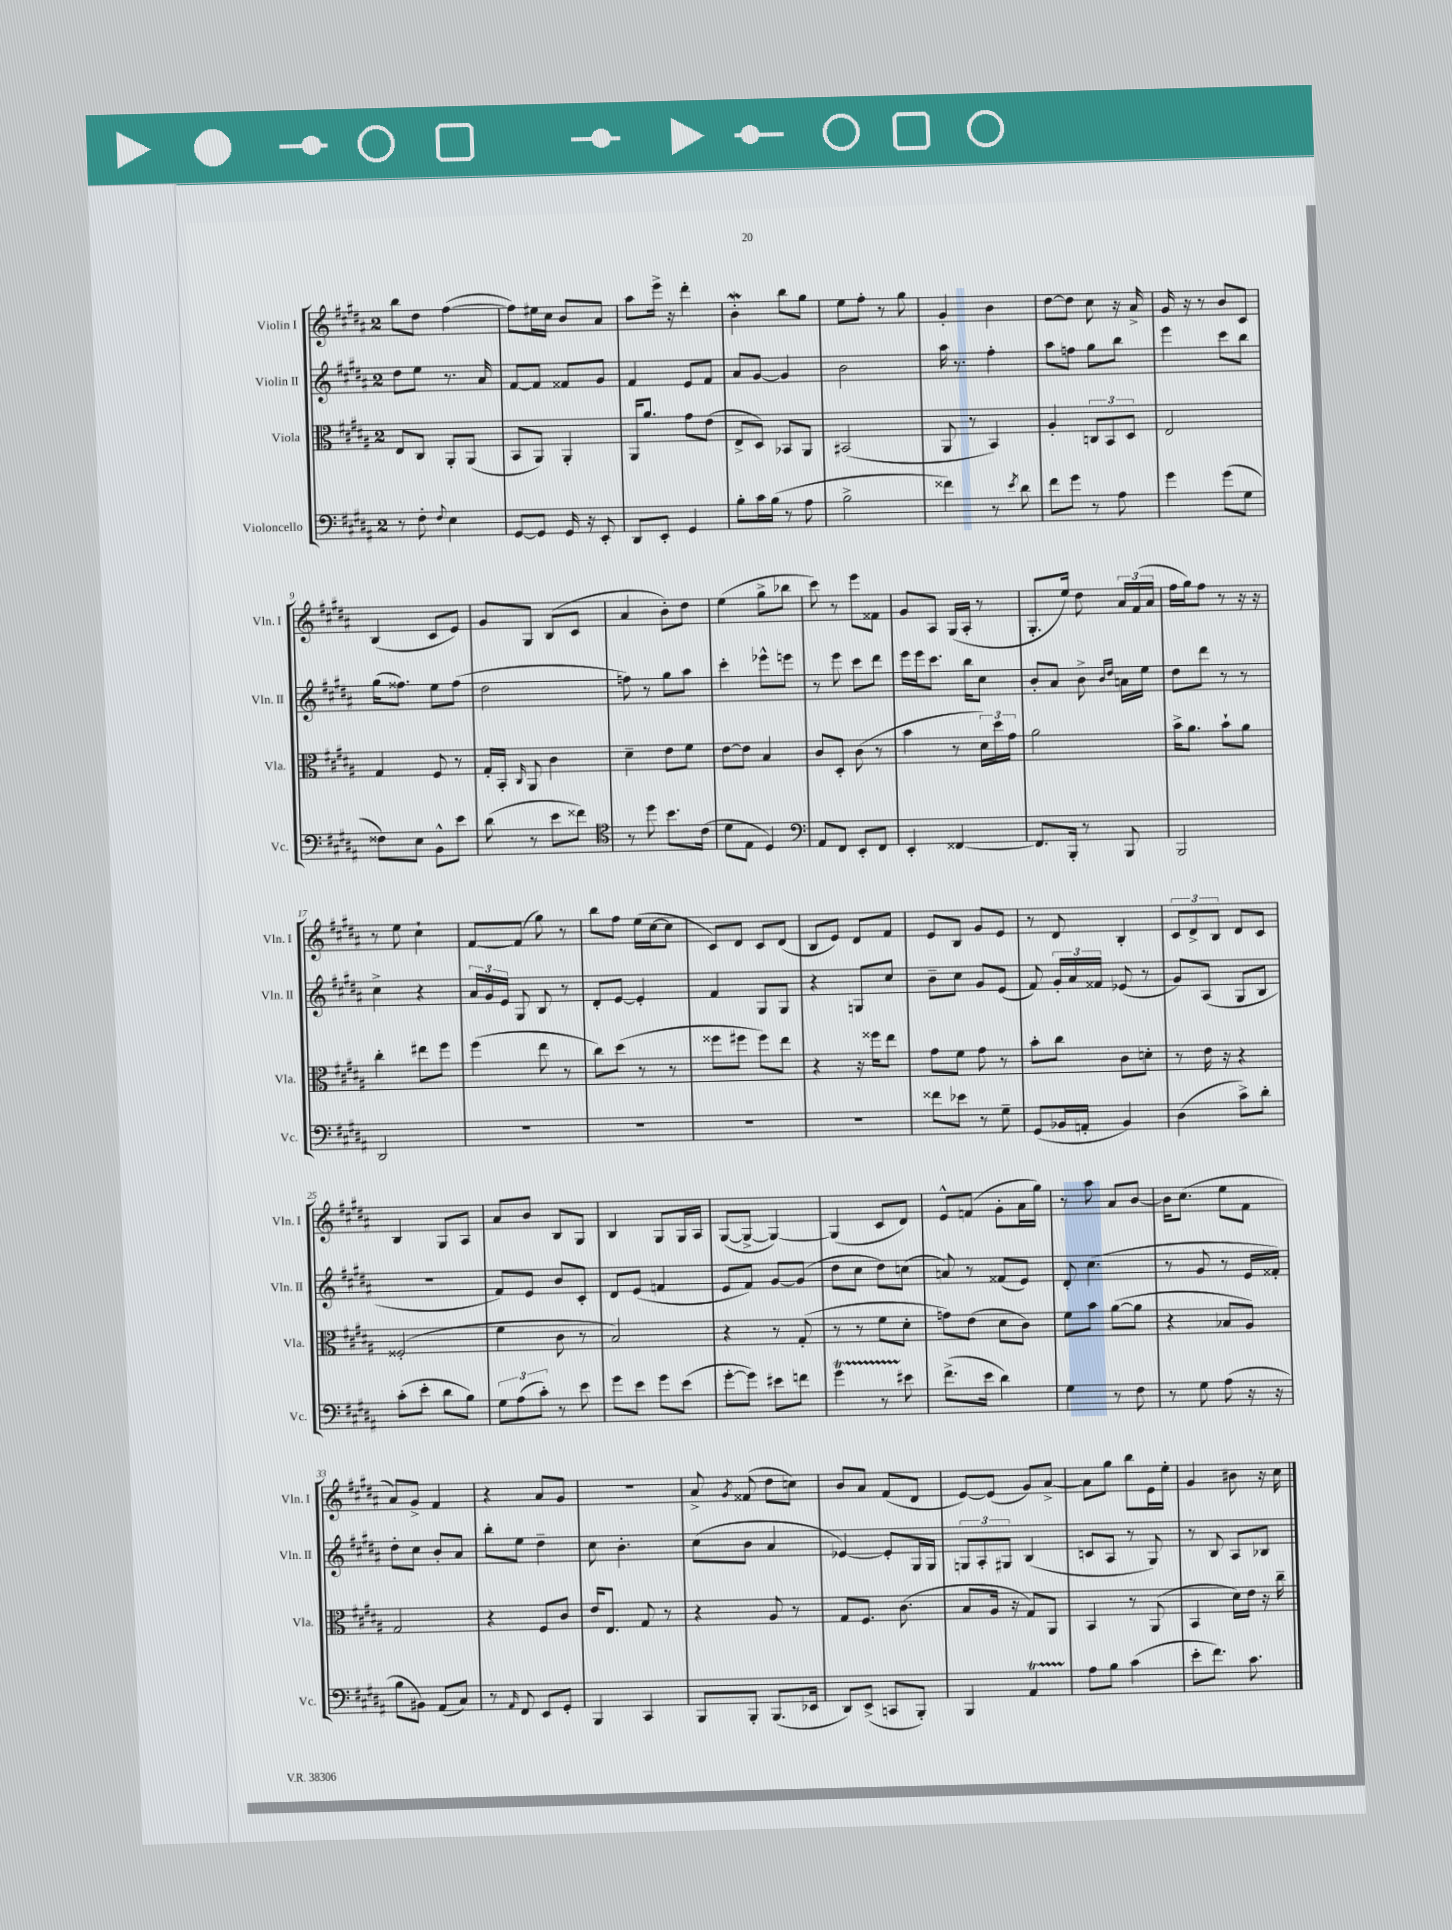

**kern	**kern	**kern	**kern
*part4	*part3	*part2	*part1
*staff4	*staff3	*staff2	*staff1
*I"Violoncello	*I"Viola	*I"Violin II	*I"Violin I
*I'Vc.	*I'Vla.	*I'Vln. II	*I'Vln. I
*clefF4	*clefC3	*clefG2	*clefG2
*k[f#c#g#d#a#]	*k[f#c#g#d#a#]	*k[f#c#g#d#a#]	*k[f#c#g#d#a#]
*M2/4	*M2/4	*M2/4	*M2/4
=1	=1	=1	=1
8r	8E/L	8dd#\L	8bb\L
8F#'\	8C#/J	8ee\J	8dd#\J
8qqF#/	.	.	.
4E\	8AA#'/L	8.r	([4ff#\
.	(8AA#/J	.	.
.	.	16a#/	.
=2	=2	=2	=2
[8GG#/L	8BB/L	[8f#/L	8ff#\L])
8GG#/J]	8AA#/J)	8f#/J]	16ee#X\L
.	.	.	16cc#\JJ
16GG#/	4AA#'/	8f##X/L	8b/L
16r	.	.	.
8EE'/	.	8g#/J	8a#/J
=3	=3	=3	=3
8DD#/L	16AA#/KL	4f#/	8aa#\L
.	8.a#/J	.	.
8EE'/J	.	.	16eee^\Jk
.	.	.	16r
4GG#/	8g#\L	8e/L	4ddd#'\
.	(8e\J	8f#/J	.
=4	=4	=4	=4
8B'\L	8E^/L	8a#/L	4bw'\
16c#\L	8D#/J)	[8g#/J	.
(16B\JJ	.	.	.
8r	8BB-X/L	4g#/]	8bb\L
8A#\	8AA#/J	.	8gg#\J
=5	=5	=5	=5
2B^\	(2BB#X/	2b\	8ee\L
.	.	.	8ff#'\J
.	.	.	8r
.	.	.	8gg#\
=6	=6	=6	=6
4f##X\)	8AA#/	16aa#\	4g#'/
.	.	8.r	.
.	8r	.	.
8r	4BB/)	4ff#'\	4b\
8qe/	.	.	.
8d#\	.	.	.
=7	=7	=7	=7
8f#\L	4A#'/	8aa#\L	[8dd#\L
8g#\J	.	8ffn\J	8dd#\J]
8r	12Cn/L	8gg#\L	8cc#\
.	12BB/	.	.
8A#\	.	8bb\J	16r
.	12D#/J	.	.
.	.	.	16a#^/
=8	=8	=8	=8
4g#\	2E/	4eee\	16g#/
.	.	.	16r
.	.	.	8r
(8g#\L	.	8ccc#\L	8b/L
8G#\J	.	8bb\J	8c#/J
!!LO:LB:g=z
=9	=9	=9	=9
8F##X\L)	4G#/	(16gg#\KL	(4B/
.	.	8.ff##X\J)	.
8E\J	.	.	.
8BB^^\L	8F#/	8ee\L	8c#/L
8e\J	8r	(8ff##\J	8e/J)
=10	=10	=10	=10
(8d#\	16G#'/LL	2dd#\	8g#/L
.	16BB'/JJ	.	.
.	16qqC#/	.	.
8r	8AA#/	.	8G#/J
8e\L	4c#\	.	(8B/L
8f##X\J)	.	.	8c#/J
=11	=11	=11	=11
*clefC4	*	*	*
8r	4d#~\	8ffn\)	4a#/
8dd#\	.	8r	.
8.b\L	8e\L	8gg#\L	8b'\L)
.	8f#\J	8aa#\J	8dd#\J
(16c#\Jk	.	.	.
=12	=12	=12	=12
8d#\L	[8e\L	4ccc#'\	(4ee\
8E\J	8e\J]	.	.
4D#/)	4B/	8eee-X^^\L	8gg#^\L
.	.	8eeen\J	8bb-X\J
=13	=13	=13	=13
*clefF4	*	*	*
8AA#/L	8c#/L	8r	8ccc#\)
8FF#/J	8D#'/J	8eee\	8r
8EE'/L	(8c#\	8ccc#\L	8eee\L
8FF#/J	8r	8ddd#\J	8f##X\J
=14	=14	=14	=14
4EE'/	4b\	16eee\LL	8g#/L
.	.	16eee\J	.
.	.	8.ccc#\J	8A#/J
[4FF##X/	8r	.	(16G#/LL
.	.	16bb\KL	16A#'/JJ
.	24d#\LL)	8cc#\J	8r
.	24dd#\	.	.
.	24g#\JJ	.	.
=15	=15	=15	=15
8.FF##/L]	2a#\	8b'/L	8.G#'/L
.	.	8a#/J	.
16BBB'/Jk	.	.	16ee/Jk)
8r	.	8b^\	8dd#\
.	.	16qqb/LL	.
.	.	16qqdd#/JJ	.
8BBB/	.	16an\LL	24a#/LL
.	.	.	(24f#/
.	.	16ee\JJ	.
.	.	.	24a#/JJ
=16	=16	=16	=16
2BBB/	16b^\KL	8dd#\L	16ff#\LL
.	8.a#\J	.	16gg#\J)
.	.	8ddd#\J	8ff#\J
.	8b`\L	8r	8r
.	8a#\J	8r	16r
.	.	.	16r
!!LO:LB:g=z
=17	=17	=17	=17
2DD#/	4cc#'\	4cc#^\	8r
.	.	.	8ee\
.	8ee#X\L	4r	4cc#`\
.	8ff#\J	.	.
=18	=18	=18	=18
2r	(4ff#\	24a#/LL	[8f#/L
.	.	24g#/	.
.	.	24e/JJ	.
.	.	8G#/	(8f#/J]
.	8ee\	8B/	8gg#\)
.	8r	8r	8r
=19	=19	=19	=19
2r	8cc#\L)	8d#'/L	8bb\L
.	(8dd#\J	[8e/J	8ff#\J
.	8r	4e'/]	(16ee\LL
.	.	.	[16cc#\J
.	8r	.	8cc#\J]
=20	=20	=20	=20
2r	8ff##X\L	4f#/	8c#/L)
.	8ff#X\J	.	8d#/J
.	8ff#\L)	8G#/L	8c#/L
.	8ee\J	8G#/J	(8d#/J
=21	=21	=21	=21
2r	4r	4r	8B/L
.	.	.	8e/J)
.	16r	8Gn/L	8d#/L
.	16ff##X\KL	.	.
.	8ee\J	8cc#/J	8f#/J
=22	=22	=22	=22
8f##X\L	8g#\L	8b~\L	8e/L
8e-X\J	8f#\J	8cc#\J	8B/J
8r	8g#\	8g#/L	8g#/L
8G#~\	8r	(8e/J	8e/J
=23	=23	=23	=23
(8GG#/L	8b'\L	8f#/)	8r
16BB-X/L	8cc#\J	24g#'/LL	8d#/
.	.	24a#/	.
16AAn'/JJ	.	.	.
.	.	24f##X/JJ	.
4BB-/)	8c#\L	(8e-X/	4B'/
.	8dn'\J	8r	.
=24	=24	=24	=24
(4D#\	8r	8g#/L)	12c#/L
.	.	.	12d#^/
.	16e\	(8A#/J	.
.	.	.	12B/J
.	16r	.	.
8c#^\L)	4r	8G#/L	8d#/L
8d#'\J	.	8B/J	8c#/J
!!LO:LB:g=z
=25	=25	=25	=25
(8c#'\L	(2F##X'/	2r	4B/
8e'\J	.	.	.
8d#\L	.	.	8G#/L
8B\J)	.	.	8A#/J
=26	=26	=26	=26
12G#\L	4f#\	8f#/L)	8a#/L
(12A#\	.	.	.
.	.	8e/J	8b/J
12c#'\J)	.	.	.
8r	8c#\	8b/L	8B/L
8e\	8r	8c#'/J	8G#/J
=27	=27	=27	=27
8g#\L	2B/)	8d#/L	4B/
8e\J	.	(8e/J	.
8g#\L	.	4fn/	8G#/L
(8e\J	.	.	16G#/L
.	.	.	16A#/JJ
=28	=28	=28	=28
[8g#'\L	4r	8e/L	([8G#/L
8g#\J])	.	8f#/J)	8G#^/J_
8e#X\L	8r	[8g#/L	4G#/_)
8fn\J	(8G#'/	(8g#/J]	.
=29	=29	=29	=29
4g#T\	8r	8dd#\L	(4G#/]
.	8r	8cc#\J	.
8r	8f#\L	8dd#\L)	8c#/L
8e#X\	8d#'\J	(8ccn\J	8d#/J)
=30	=30	=30	=30
(8.f#^\L	8gn\L)	8an/)	8e^^/L
.	(8e\J	8r	(8fn/J
16e\Jk	.	.	.
4d#\)	8d#\L	(8f##X/L	8g#'\L
.	8c#\J)	8e/J)	16a#\L
.	.	.	16gg#\JJ)
=31	=31	=31	=31
4G#\	8f#\L	8d#'/	8r
.	8b\J	(4.cc#\	8aa#\
8r	([8a#\L	.	8a#/L
8F#\	8a#\J]	.	[8b/J
=32	=32	=32	=32
8r	4r	8r	16b\KL]
.	.	.	(8.cc#\J
8G#\	.	8g#/	.
(8A#\	8B-X/L	8r	8ee\L
16r	8A#/J)	16e/LL	8f#\J
16r	.	16f##X'/JJ)	.
!!LO:LB:g=z
=33	=33	=33	=33
8B\L	2G#/	8dd#'\L	8a#/L)
8BB#X\J)	.	8cc#\J	8g#^/J
(8AA#/L	.	8b'/L	4f#/
8C#/J)	.	8a#/J	.
=34	=34	=34	=34
8r	4r	8bb'\L	4r
16qqAA#/	.	.	.
8FF#/	.	8ee\J	.
8EE/L	8F#/L	4dd#~\	8a#/L
8GG#'/J	8c#/J	.	8g#/J
=35	=35	=35	=35
4BBB/	16e/KL	8cc#\	2r
.	8.E/J	.	.
.	.	4.b'\	.
4CC#/	8G#/	.	.
.	8r	.	.
=36	=36	=36	=36
8BBB/L	4r	(8cc#\L	8a#^/
.	.	.	8qg#/
8BBB'/J	.	8b\J	(8f##X/
(8.BBB/L	8A#/	4a#/	8dd#\L
.	8r	.	8ccn\J)
16EE-X/Jk	.	.	.
=37	=37	=37	=37
8DD#/L)	8G#/L	[4e-X/)	8b/L
(8EE^/J	8.F#/J	.	8a#/J
8CCn/L	.	8e-'/L]	(8f#/L
.	(8.c#\	.	.
8BBB'/J)	.	16G#/L	8d#/J
.	.	16G#/JJ	.
=38	=38	=38	=38
4BBB/	8B/L	12Gn/L	[8e/L)
.	.	12A#'/	.
.	16A#/Jk	.	(8e/J]
.	.	12G#X/J	.
.	16r	.	.
4AA#t/	8G#/L)	(4B/	8g#/L)
.	8AA#/J	.	[8a#^/J
=39	=39	=39	=39
8A#\L	4BB/	8cn/L	8a#\L]
8B\J	.	8A#/J	8gg#\J
(4c#\	8r	8r	8bb\L
.	(8AA#/	8G#/)	16e\L
.	.	.	16ee'\JJ
=40	=40	=40	=40
8e'\L	4BB/	8r	4g#/
8.f#\J)	.	8B/	.
.	16d#\LL)	8A#/L	8b#X\
8.c#\	16e\JJ	.	.
.	16r	8B-X/J	16r
.	16cc#~\	.	16cc#\
==	==	==	==
*-	*-	*-	*-
